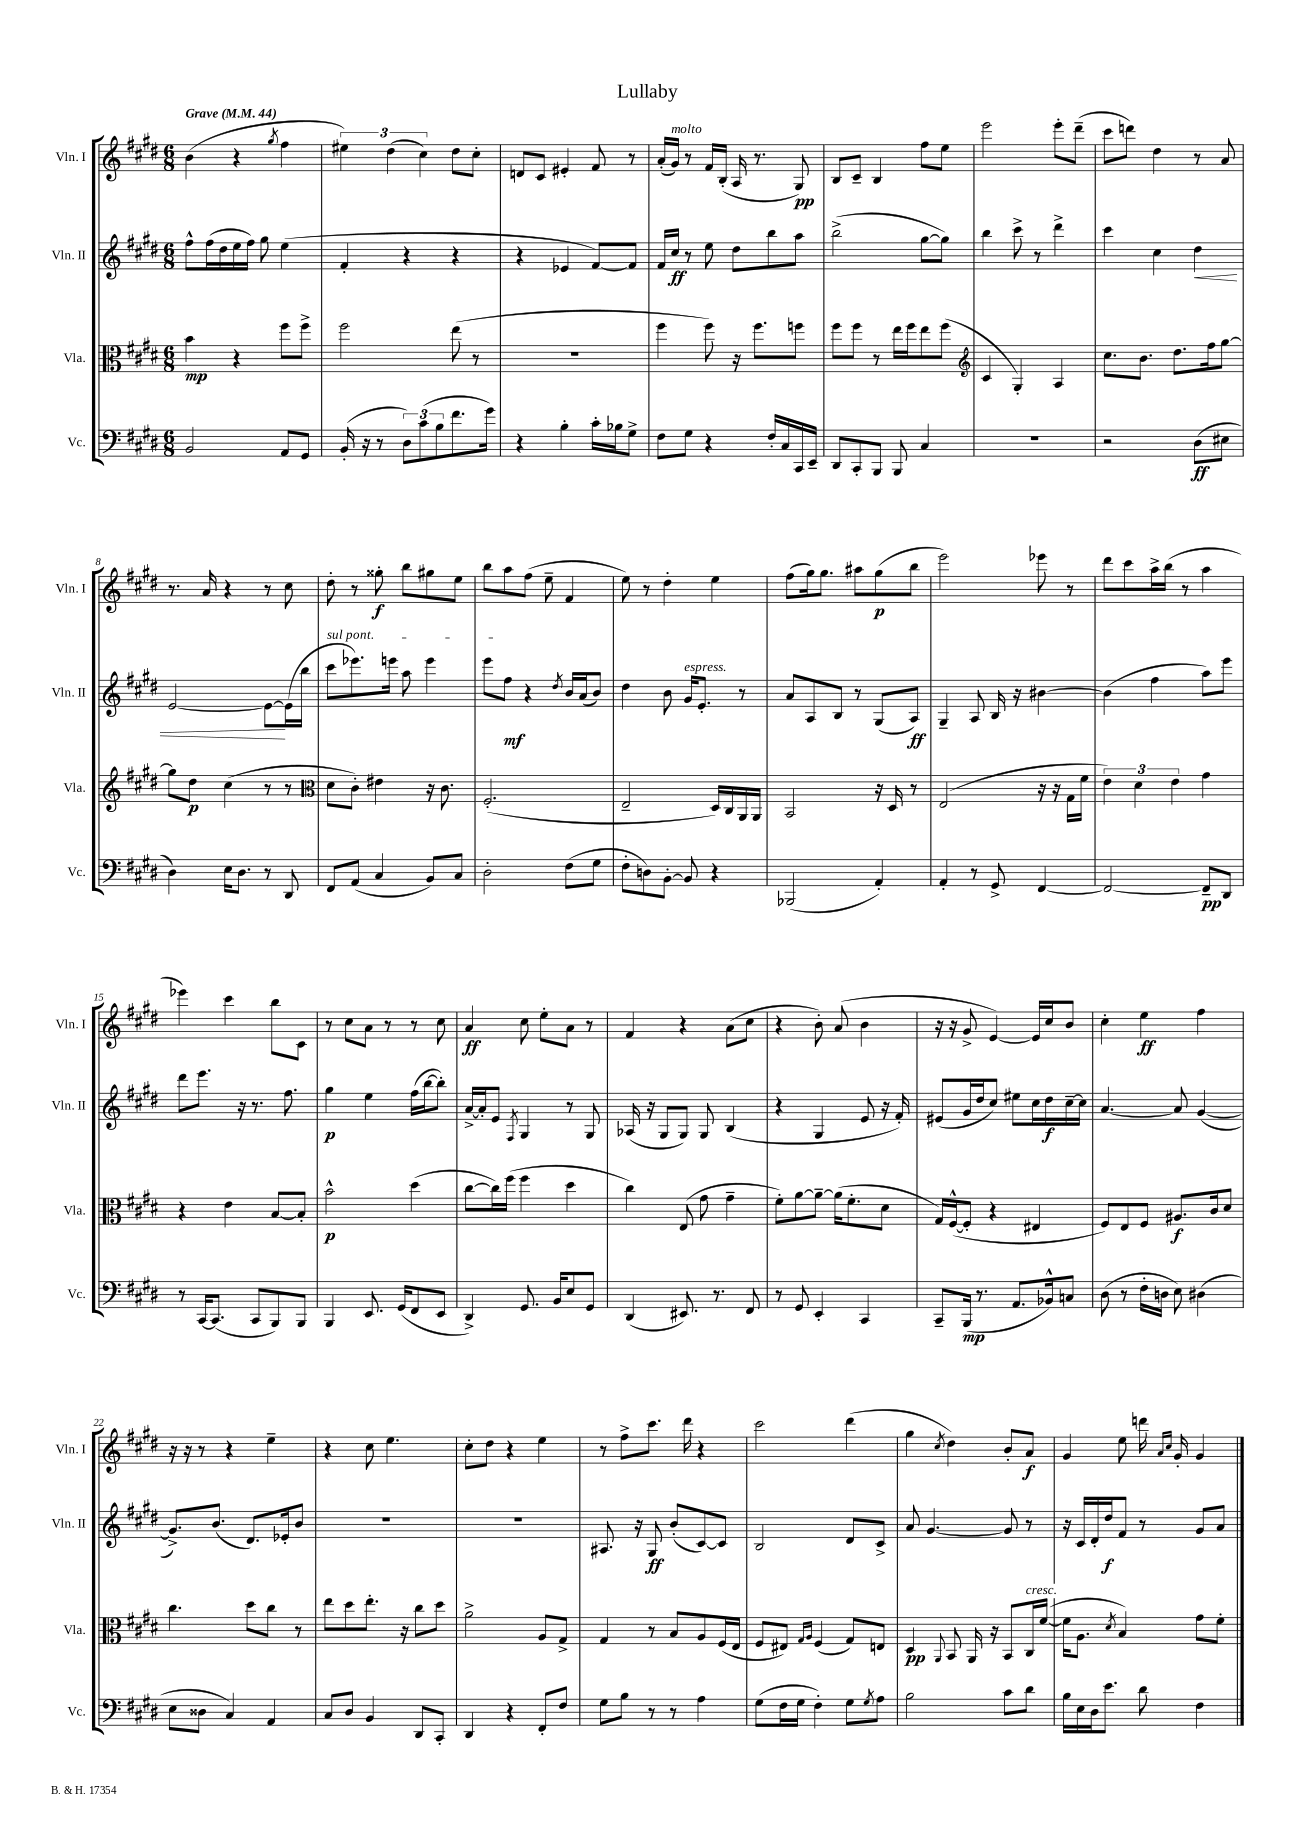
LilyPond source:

\header { title = "Lullaby" }
<<
\new StaffGroup <<
\new Staff = "s0" \with { instrumentName = "Vln. I" shortInstrumentName = "Vln. I" } {
    \clef treble \key e \major \numericTimeSignature \time 6/8 \tempo "Grave" 4 = 44
    b'4( r4 \acciaccatura { gis''8 } fis''4 |
    \tuplet 3/2 { eis''4) dis''4( cis''4) } dis''8 cis''8-. |
    d'8 cis'8 eis'4-. fis'8 r8 |
    a'16-.( gis'16^\markup { \italic "molto" }) r8 fis'16 b16-.( a16 r8. gis8\pp) |
    b8 cis'8-- b4 fis''8 e''8 |
    e'''2 e'''8-. dis'''8--( |
    cis'''8 d'''8) dis''4 r8 a'8 |
    r8. a'16 r4 r8 cis''8 |
    dis''8-. r8 gisis''8-.\f b''8 gis''8 e''8 |
    b''8 a''8 fis''8( e''8-- fis'4 |
    e''8) r8 dis''4-. e''4 |
    fis''8( gis''16) gis''8. ais''8 gis''8\p( b''8 |
    e'''2) ees'''8 r8 |
    dis'''8 cis'''8 a''16-> b''16( r8 a''4 |
    ees'''4) cis'''4 b''8 cis'8 |
    r8 cis''8 a'8 r8 r8 cis''8 |
    a'4\ff cis''8 e''8-. a'8 r8 |
    fis'4 r4 a'8( cis''8 |
    r4 b'8-.) a'8( b'4 |
    r16 r16 gis'8-> e'4~) e'16 cis''16 b'8 |
    cis''4-. e''4\ff fis''4 |
    r16 r16 r8 r4 e''4-- |
    r4 cis''8 e''4. |
    cis''8-. dis''8 r4 e''4 |
    r8 fis''8-> cis'''8. dis'''16 r4 |
    cis'''2 dis'''4( |
    gis''4 \acciaccatura { cis''8 } dis''4) b'8-. a'8\f |
    gis'4 e''8 d'''16 \grace { a'16 cis''16 } gis'16-. gis'4 \bar "|." |
}
\new Staff = "s1" \with { instrumentName = "Vln. II" shortInstrumentName = "Vln. II" } {
    \clef treble \key e \major \numericTimeSignature \time 6/8
    fis''8-^ fis''16( dis''16 e''16 fis''16) gis''8 e''4( |
    fis'4-. r4 r4 |
    r4 ees'4 fis'8~) fis'8 |
    fis'16 cis''16\ff r8 e''8 dis''8 b''8 a''8 |
    b''2->( gis''8~ gis''8) |
    b''4 cis'''8-> r8 dis'''4-> |
    cis'''4 cis''4 dis''4\< |
    e'2~ e'8~\! e'16( b''16 |
    \once \override TextSpanner.bound-details.left.text = \markup { \italic "sul pont." } cis'''8\startTextSpan ees'''8.) e'''16 a''8 e'''4 |
    e'''8 fis''8\mf\stopTextSpan r4 \acciaccatura { dis''8 } b'16 a'16( b'8) |
    dis''4 b'8 gis'16^\markup { \italic "espress." } e'8.-. r8 |
    a'8 a8 b8 r8 gis8( a8\ff) |
    gis4-- a8 b16 r16 bis'4~ |
    bis'4( fis''4 a''8) e'''8 |
    dis'''8 e'''8. r16 r8. fis''8. |
    gis''4\p e''4 fis''16( b''16~ b''8-.) |
    a'16~-> a'16-. e'8 \acciaccatura { fis8 } gis4 r8 gis8 |
    aes16( r16 gis8 gis8) gis8 b4( |
    r4 gis4 e'8 r16 fis'16-.) |
    eis'8( gis'16 dis''16 cis''8) eis''8 cis''16 dis''16\f cis''16~-- cis''16 |
    a'4.~ a'8 gis'4~( |
    gis'8.->) b'8.( dis'8.) ees'16-. b'8 |
    R2. |
    R2. |
    ais8. r16 gis8\ff b'8-.( cis'8~) cis'8 |
    b2 dis'8 cis'8-> |
    a'8 gis'4.~ gis'8 r8 |
    r16 cis'16 dis'16-. dis''16\f fis'8 r8 gis'8 a'8 \bar "|." |
}
\new Staff = "s2" \with { instrumentName = "Vla." shortInstrumentName = "Vla." } {
    \clef alto \key e \major \numericTimeSignature \time 6/8
    b'4\mp r4 fis''8 fis''8-> |
    fis''2 e''8( r8 |
    R2. |
    fis''4 fis''8) r16 fis''8. f''8 |
    fis''8 fis''8 r8 e''16 fis''16 e''8 fis''8( |
    \clef treble cis'4 gis4-.) a4 |
    cis''8. b'8. dis''8. fis''16 gis''8~ |
    gis''8 dis''8\p cis''4( r8 r8 |
    \clef alto dis'8 cis'8-.) eis'4 r16 cis'8. |
    fis2.-.( |
    e2-- dis16) cis16 a,16 a,16 |
    b,2 r16 dis16 r8 |
    e2( r16 r16 gis16 fis'16 |
    \tuplet 3/2 { e'4) dis'4 e'4 } gis'4 |
    r4 e'4 b8~ b8-. |
    b'2-^\p dis''4( |
    cis''8~ cis''16) fis''16( fis''4 dis''4 |
    cis''4) e8( gis'8 gis'4-- |
    fis'8-.) a'8~ a'8~-- a'16( fis'8.-. dis'8 |
    gis16) fis16~-^( fis8-. r4 eis4 |
    fis8) e8 fis8 ais8.\f cis'16 dis'8 |
    cis''4. dis''8 cis''8 r8 |
    e''8 dis''8 e''8.-. r16 cis''8 dis''8 |
    a'2-> a8 gis8-> |
    gis4 r8 b8 a8 fis16( e16 |
    fis8 eis8) \grace { gis16 a16 } fis4( gis8) e8 |
    dis4\pp \appoggiatura { a,8 } b,8 a,16 r16 b,8 cis16^\markup { \italic "cresc." } fis'16~( |
    fis'16 a8. \acciaccatura { dis'8 } b4) gis'8 fis'8-. \bar "|." |
}
\new Staff = "s3" \with { instrumentName = "Vc." shortInstrumentName = "Vc." } {
    \clef bass \key e \major \numericTimeSignature \time 6/8
    b,2 a,8 gis,8 |
    b,16-.( r16 r8 \tuplet 3/2 { dis8) cis'8( b8 } fis'8. gis'16) |
    r4 b4-. cis'16-. bes16 gis8-> |
    fis8 gis8 r4 fis16-. cis16 cis,16 e,16-- |
    dis,8 cis,8-. b,,8 b,,8 cis4 |
    R2. |
    r2 dis8\ff( eis8 |
    dis4) e16 dis8. r8 dis,8 |
    fis,8 a,8( cis4 b,8) cis8 |
    dis2-. fis8( gis8 |
    fis8-. d8) b,8~-. b,8 r4 |
    bes,,2( a,4-.) |
    a,4-. r8 gis,8-> fis,4~ |
    fis,2~ fis,8--\pp dis,8 |
    r8 cis,16~ cis,8.( cis,8 b,,8) b,,8 |
    b,,4 e,8. gis,16( fis,8 e,8 |
    dis,4->) gis,8. b,16 e8 gis,8 |
    dis,4( eis,8.) r8. fis,8 |
    r8 gis,8 e,4-. cis,4 |
    cis,8-- b,,16\mp( r8. a,8. bes,16-^) c8 |
    dis8( r8 fis16-. d16 e8) dis4( |
    e8 disis8 cis4) a,4 |
    cis8 dis8 b,4 dis,8 cis,8-. |
    dis,4 r4 fis,8-. fis8 |
    gis8 b8 r8 r8 a4 |
    gis8( fis16 gis16 fis4-.) gis8 \acciaccatura { gis8 } a8 |
    b2 cis'8 dis'8 |
    b16 e16 dis16 e'8. dis'8 fis4 \bar "|." |
}
>>
>>
